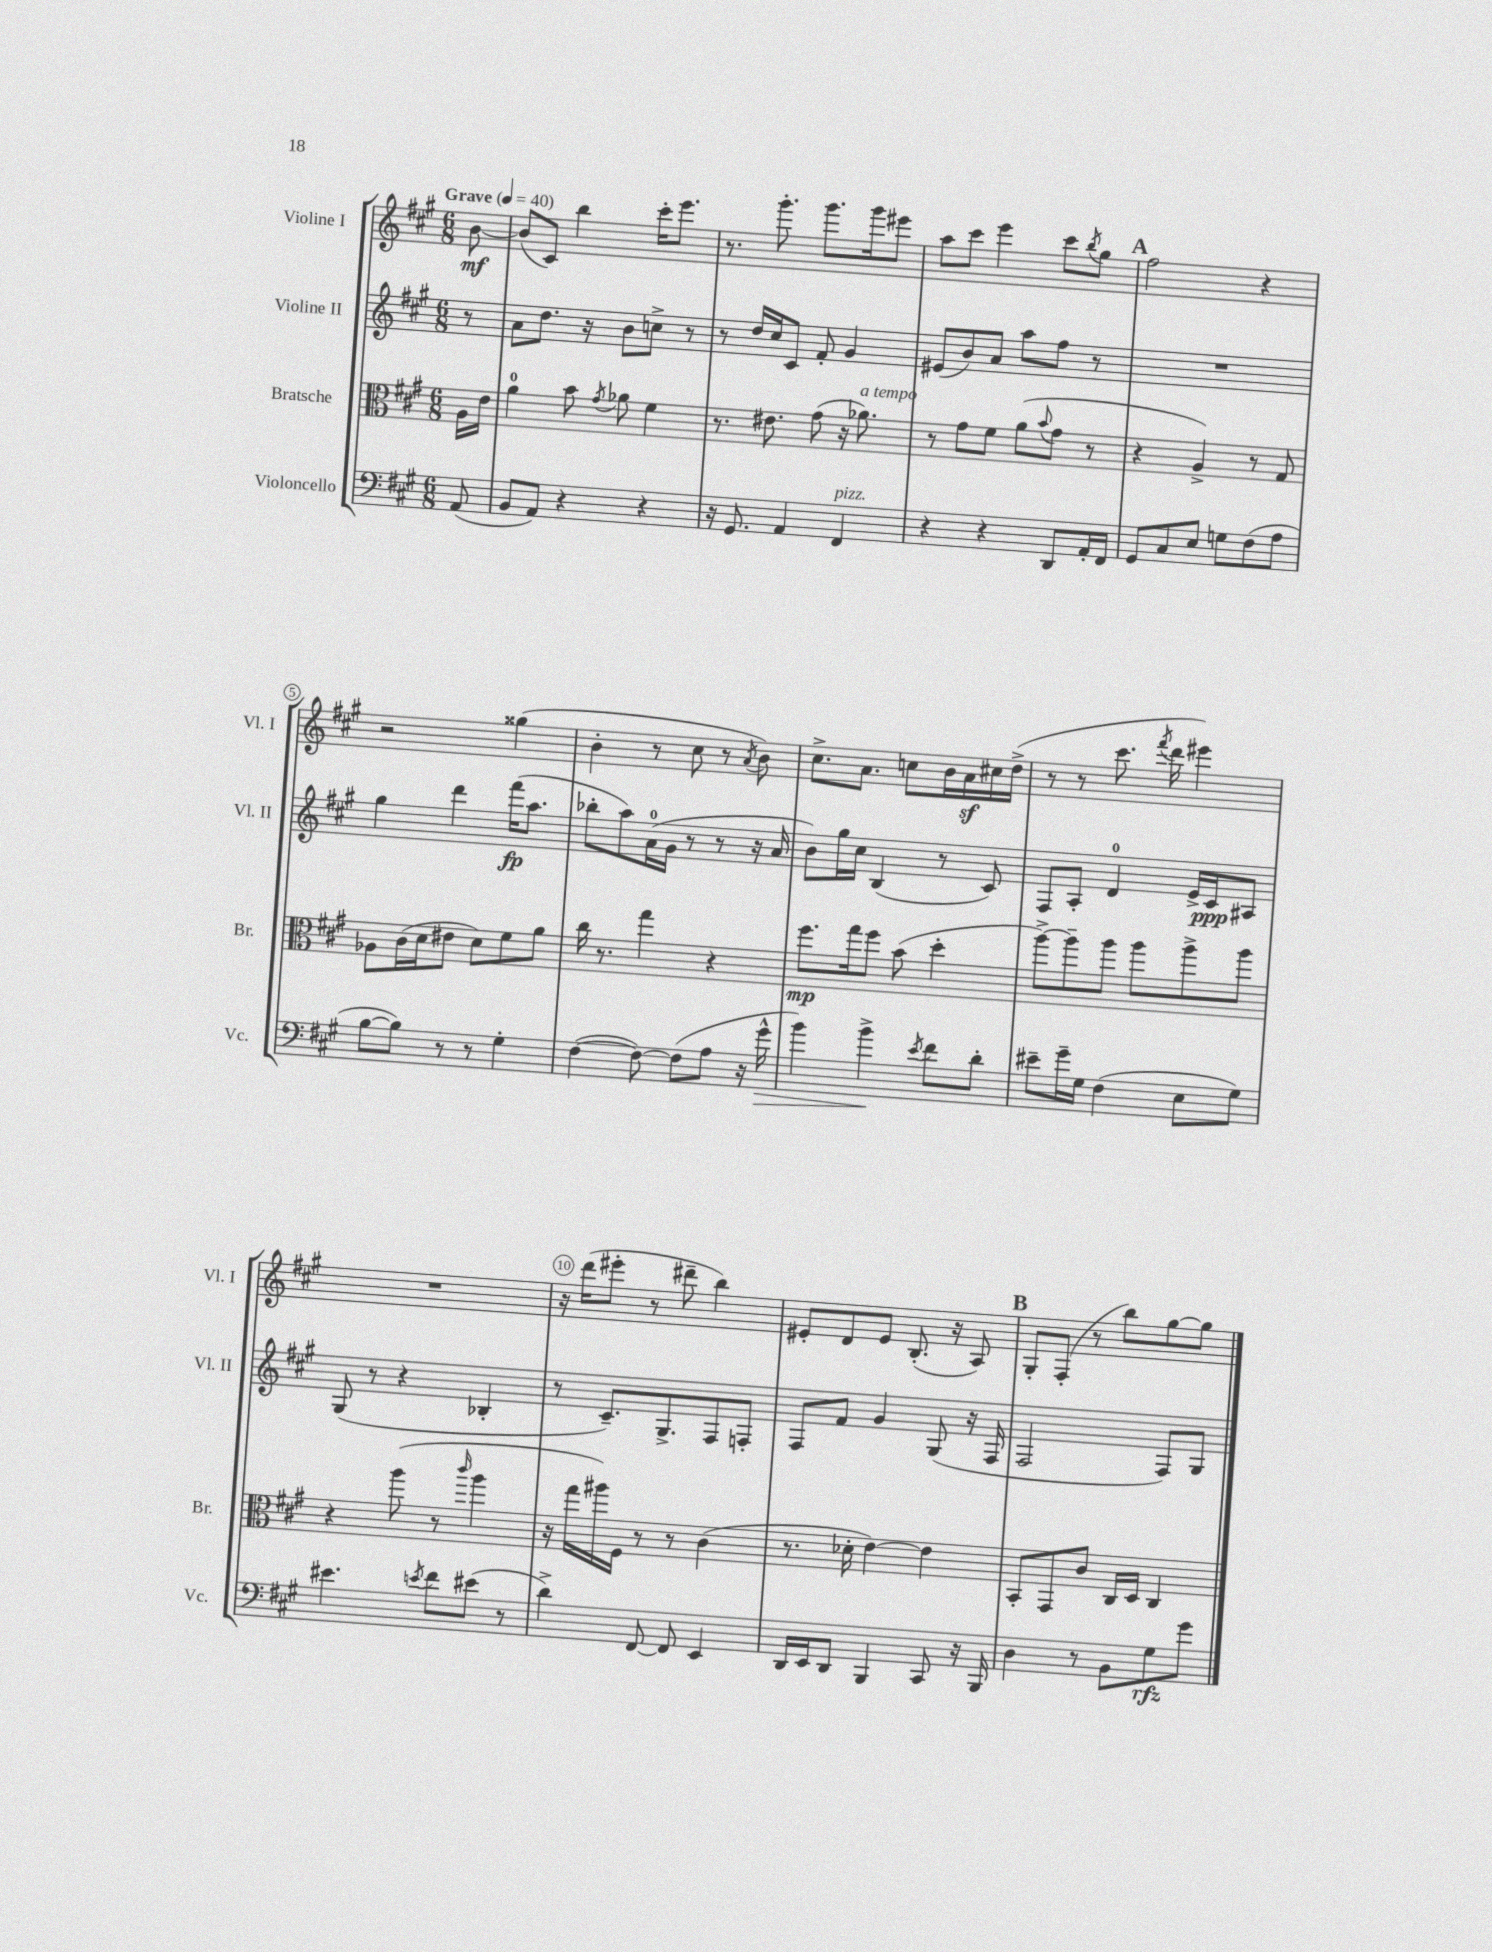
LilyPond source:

<<
\new StaffGroup <<
\new Staff = "s0" \with { instrumentName = "Violine I" shortInstrumentName = "Vl. I" } {
    \clef treble \key a \major \numericTimeSignature \time 6/8 \partial 8 \tempo "Grave" 4 = 40
    b'8~\mf |
    b'8( cis'8) b''4 cis'''16-. e'''8. |
    r8. gis'''8.-. gis'''8. gis'''16 eis'''8 |
    a''8 cis'''8 e'''4 cis'''8 \acciaccatura { b''8 } gis''8 |
    \mark \markup { \bold "A" } fis''2 r4 |
    r2 gisis''4( |
    b'4-. r8 cis''8 r8 \acciaccatura { a'8 } b'8) |
    cis''8.-> a'8. c''8 b'16 a'16\sf cis''16 d''16->( |
    r8 r8 cis'''8. \acciaccatura { fis'''8 } d'''16 eis'''4) |
    R2. |
    r16 d'''16( eis'''8-. r8 dis'''8-- b''4) |
    eis'8-. d'8 eis'8 b8.-.( r16 a8) |
    \mark \markup { \bold "B" } gis8-. fis8-.( r8 b''8) gis''8~ gis''8 \bar "|." |
}
\new Staff = "s1" \with { instrumentName = "Violine II" shortInstrumentName = "Vl. II" } {
    \clef treble \key a \major \numericTimeSignature \time 6/8 \partial 8
    r8 |
    a'8 d''8. r16 b'8 c''8-> r8 |
    r8 d''16 cis''16 cis'8 fis'8-. gis'4 |
    eis'8( b'8) a'8 a''8 fis''8 r8 |
    \mark \markup { \bold "A" } R2. |
    gis''4 d'''4 fis'''16\fp( a''8. |
    bes''8-. a''8) a'16-0( gis'16 r8 r8 r16 a'16 |
    b'8) gis''16 cis''16 b4( r8 cis'8) |
    fis8 a8-. d'4-0 e'16-> cis'16\ppp ais8 |
    gis8( r8 r4 bes4-. |
    r8 cis'8.--) gis8.-> fis8 f8-. |
    fis8 fis'8 gis'4 gis8( r16 fis16 |
    \mark \markup { \bold "B" } fis2 fis8) gis8 \bar "|." |
}
\new Staff = "s2" \with { instrumentName = "Bratsche" shortInstrumentName = "Br." } {
    \clef alto \key a \major \numericTimeSignature \time 6/8 \partial 8
    a16 e'16 |
    a'4-0 b'8 \acciaccatura { gis'8 } aes'8 fis'4 |
    r8. eis'8. gis'8( r16 aes'8.^\markup { \italic "a tempo" }) |
    r8 gis'8 fis'8 a'8( \appoggiatura { b'8 } gis'8 r8 |
    \mark \markup { \bold "A" } r4 a4->) r8 gis8 |
    aes8 cis'16( d'16 eis'8 d'8) fis'8 a'8 |
    cis''16 r8. gis''4 r4 |
    fis''8.\mp gis''16 fis''8 b'8( d''4-. |
    a''8~->) a''8-- a''8 a''8 a''8-> a''8 |
    r4 a''8( r8 \grace { cis'''16 } a''4 |
    r16 gis''16 ais''16) fis16 r8 r8 cis'4( |
    r8. des'16-. e'4~) e'4 |
    \mark \markup { \bold "B" } b,8-. gis,8 cis'8 cis16 d16 cis4 \bar "|." |
}
\new Staff = "s3" \with { instrumentName = "Violoncello" shortInstrumentName = "Vc." } {
    \clef bass \key a \major \numericTimeSignature \time 6/8 \partial 8
    a,8( |
    b,8 a,8) r4 r4 |
    r16 gis,8. a,4 fis,4^\markup { \italic "pizz." } |
    r4 r4 d,8 a,16-. fis,16 |
    \mark \markup { \bold "A" } gis,8 cis8 e8 g8 fis8( a8 |
    b8~ b8) r8 r8 gis4-. |
    fis4~( fis8~) fis8( a8 r16 gis'16-^\> |
    b'4) b'4->\! \acciaccatura { e'8 } fis'8 d'8-. |
    eis'8-- gis'16-- gis16 fis4( e8 gis8) |
    eis'4. \acciaccatura { e'8 } fis'8 eis'8( r8 |
    d'4->) fis,8~ fis,8 e,4 |
    d,16 e,16 d,8 b,,4 cis,8 r16 b,,16 |
    \mark \markup { \bold "B" } d4 r8 b,8 gis8\rfz gis'8 \bar "|." |
}
>>
>>
\layout { \context { \Score \override BarNumber.break-visibility = ##(#f #t #t) barNumberVisibility = #(every-nth-bar-number-visible 5) \override BarNumber.stencil = #(make-stencil-circler 0.1 0.3 ly:text-interface::print) } }
